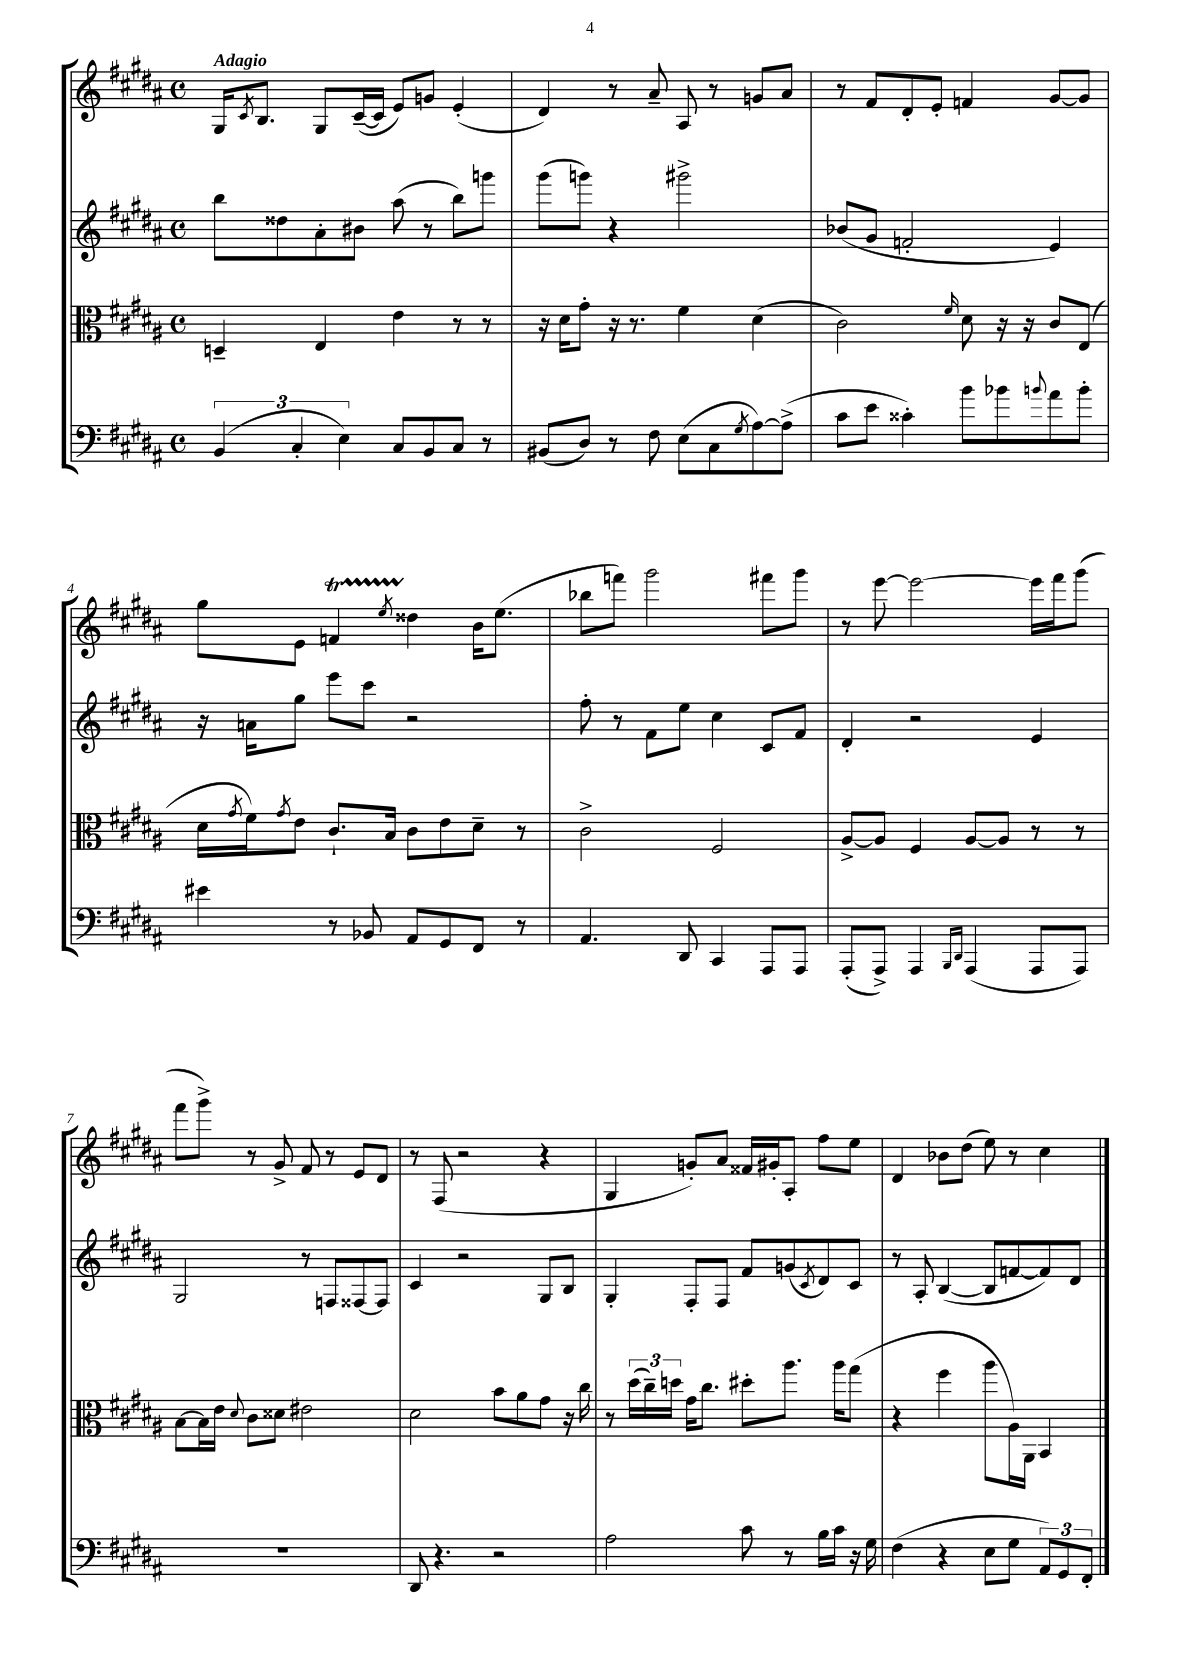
<<
\new StaffGroup <<
\new Staff = "s0" {
    \clef treble \key b \major \defaultTimeSignature \time 4/4 \tempo "Adagio"
    gis16 \acciaccatura { cis'8 } b8. gis8 cis'16~--( cis'16 e'8) g'8 e'4-.( |
    dis'4) r8 ais'8-- ais8 r8 g'8 ais'8 |
    r8 fis'8 dis'8-. e'8-. f'4 gis'8~ gis'8 |
    gis''8 e'8 f'4\startTrillSpan \acciaccatura { e''8 } disis''4\stopTrillSpan b'16 e''8.( |
    bes''8 f'''8) gis'''2 fis'''8 gis'''8 |
    r8 e'''8~ e'''2~ e'''16 fis'''16 gis'''8( |
    fis'''8 gis'''8->) r8 gis'8-> fis'8 r8 e'8 dis'8 |
    r8 fis8( r2 r4 |
    gis4 g'8-.) ais'8 fisis'16 gis'16-. ais8-. fis''8 e''8 |
    dis'4 bes'8 dis''8( e''8) r8 cis''4 \bar "|." |
}
\new Staff = "s1" {
    \clef treble \key b \major \defaultTimeSignature \time 4/4
    b''8 disis''8 ais'8-. bis'8 ais''8( r8 b''8) g'''8 |
    gis'''8( g'''8) r4 gis'''2-> |
    bes'8( gis'8 f'2-. e'4) |
    r16 a'16 gis''8 e'''8 cis'''8 r2 |
    fis''8-. r8 fis'8 e''8 cis''4 cis'8 fis'8 |
    dis'4-. r2 e'4 |
    gis2 r8 f8 fisis8~ fisis8 |
    cis'4 r2 gis8 b8 |
    gis4-. fis8-. fis8 fis'8 g'8( \acciaccatura { cis'8 } dis'8) cis'8 |
    r8 ais8-. b4~( b8 f'8~ f'8) dis'8 \bar "|." |
}
\new Staff = "s2" {
    \clef alto \key b \major \defaultTimeSignature \time 4/4
    d4-- e4 e'4 r8 r8 |
    r16 dis'16 gis'8-. r16 r8. fis'4 dis'4( |
    cis'2) \grace { fis'16 } dis'8 r16 r16 cis'8 e8( |
    dis'16 \acciaccatura { gis'8 } fis'16) \acciaccatura { gis'8 } e'8 cis'8.-! b16 cis'8 e'8 dis'8-- r8 |
    cis'2-> fis2 |
    ais8~-> ais8 fis4 ais8~ ais8 r8 r8 |
    b8~ b16 e'16 \appoggiatura { dis'8 } cis'8 disis'8 eis'2 |
    dis'2 b'8 ais'8 gis'8 r16 cis''16 |
    r8 \tuplet 3/2 { dis''16( cis''16--) d''16 } gis'16 cis''8. dis''8-. ais''8. ais''16 gis''8( |
    r4 fis''4 ais''8 ais16) ais,16 b,4 \bar "|." |
}
\new Staff = "s3" {
    \clef bass \key b \major \defaultTimeSignature \time 4/4
    \tuplet 3/2 { b,4( cis4-. e4) } cis8 b,8 cis8 r8 |
    bis,8( dis8) r8 fis8 e8( cis8 \acciaccatura { gis8 } ais8~) ais8->( |
    cis'8 e'8 cisis'4-.) b'8 bes'8 \appoggiatura { b'8 } ais'8 b'8-. |
    eis'4 r8 bes,8 ais,8 gis,8 fis,8 r8 |
    ais,4. dis,8 cis,4 ais,,8 ais,,8 |
    ais,,8-.( ais,,8->) ais,,4 \grace { b,,16 dis,16 } ais,,4( ais,,8 ais,,8) |
    R1 |
    dis,8 r4. r2 |
    ais2 cis'8 r8 b16 cis'16 r16 gis16 |
    fis4( r4 e8 gis8 \tuplet 3/2 { ais,8) gis,8 fis,8-. } \bar "|." |
}
>>
>>
